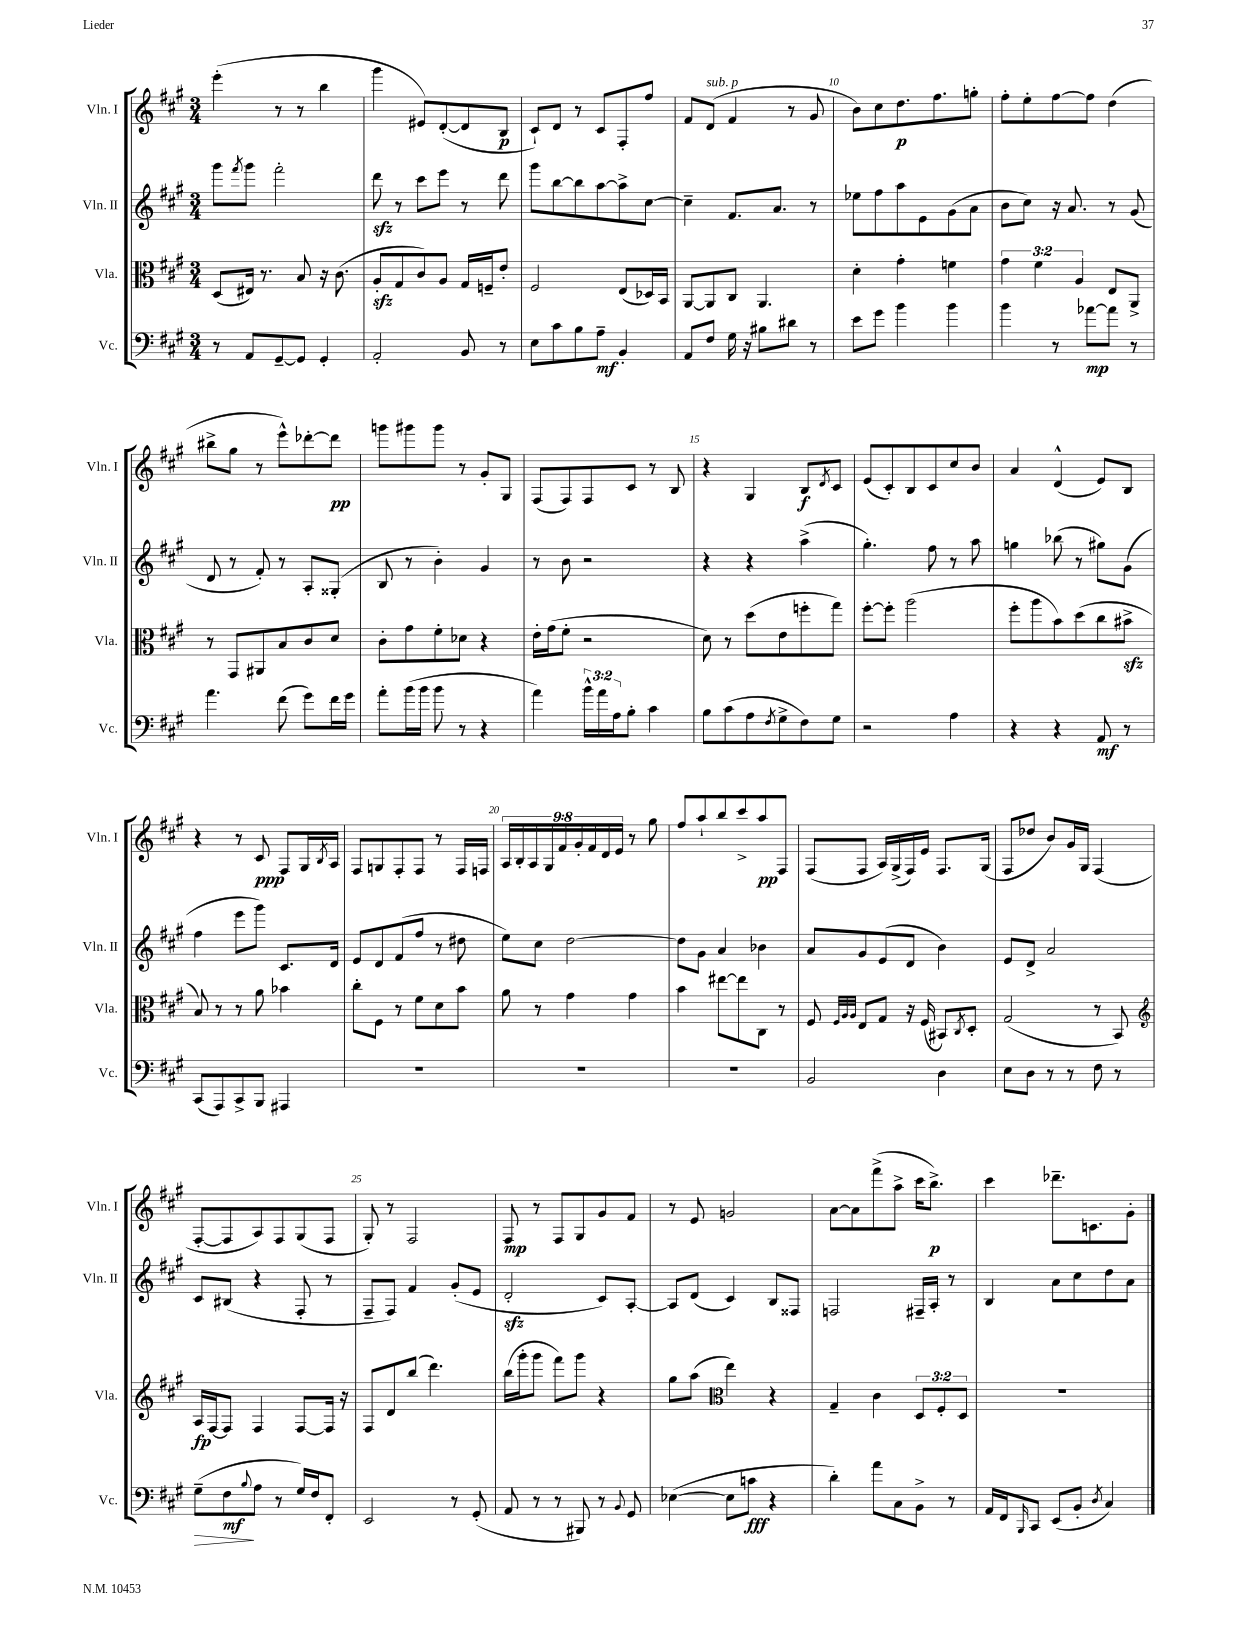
<<
\new StaffGroup <<
\new Staff = "s0" \with { instrumentName = "Vln. I" shortInstrumentName = "Vln. I" } {
    \clef treble \key a \major \numericTimeSignature \time 3/4 \override Staff.TupletNumber.text = #tuplet-number::calc-fraction-text
    e'''4-.( r8 r8 b''4 |
    gis'''4 eis'8) d'8~-.( d'8 b8\p |
    cis'8-!) d'8 r8 cis'8 fis8-. fis''8 |
    fis'8 d'8^\markup { \italic "sub. p" }( fis'4 r8 gis'8 |
    b'8) cis''8 d''8.\p fis''8. g''8-. |
    fis''8-. e''8-. fis''8~ fis''8 d''4( |
    bis''8-> gis''8 r8 e'''8-^) des'''8~-. des'''8\pp |
    g'''8 gis'''8 gis'''8 r8 gis'8-. gis8 |
    fis8( fis8) fis8 cis'8 r8 b8 |
    r4 gis4 b8\f \acciaccatura { d'8 } cis'8 |
    e'8( cis'8-.) b8 cis'8 cis''8 b'8 |
    a'4 d'4-^( e'8) b8 |
    r4 r8 cis'8\ppp fis8 gis16 \acciaccatura { b8 } a16 |
    fis8 g8 fis8-. fis8 r8 fis16 f16 |
    \tuplet 9/8 { a16 b16-. a16 gis16 fis'16 gis'16-. fis'16 d'16 e'16 } r8 gis''8 |
    fis''8 a''8-! b''8 cis'''8-> a''8\pp fis8 |
    fis8( fis8 a16) gis16->( fis16) e'16 fis8. gis16( |
    fis8 des''8 b'8) gis'16 gis16 fis4( |
    fis8~-. fis8 a8) fis8 gis8( fis8 |
    gis8-.) r8 fis2 |
    fis8\mp r8 fis8 gis8 gis'8 fis'8 |
    r8 e'8 g'2 |
    a'8~ a'8 fis'''8->( a''8-> cis'''16 b''8.->\p) |
    cis'''4 des'''8.-- c'8. gis'8-. \bar "|." |
}
\new Staff = "s1" \with { instrumentName = "Vln. II" shortInstrumentName = "Vln. II" } {
    \clef treble \key a \major \numericTimeSignature \time 3/4
    gis'''8 \acciaccatura { fis'''8 } gis'''8 fis'''2-. |
    d'''8\sfz r8 cis'''8 e'''8 r8 d'''8 |
    gis'''8 b''8~ b''8 a''8~ a''8-> cis''8~ |
    cis''4-- fis'8. a'8. r8 |
    ees''8 fis''8 a''8 e'8 gis'8( a'8 |
    b'8 cis''8) r16 a'8. r8 gis'8( |
    d'8 r8 fis'8-.) r8 a8-. gisis8-.( |
    b8 r8 b'4-.) gis'4 |
    r8 b'8 r2 |
    r4 r4 a''4->( |
    gis''4.-.) fis''8 r8 a''8 |
    g''4 bes''8( r8 gis''8) gis'8( |
    fis''4 e'''8 gis'''8) cis'8. d'16 |
    e'8 d'8 fis'8( fis''8 r8 dis''8 |
    e''8) cis''8 d''2~ |
    d''8 gis'8 a'4 bes'4 |
    a'8 gis'8 e'8( d'8 b'4) |
    e'8 d'8-> a'2 |
    cis'8 bis8( r4 fis8-. r8 |
    fis8-- fis8) fis'4 gis'8-.( e'8 |
    d'2-.\sfz cis'8) a8~-. |
    a8 d'8( cis'4) b8 fisis8 |
    f2 fis16-- a16-. r8 |
    b4 a'8 cis''8 d''8 a'8 \bar "|." |
}
\new Staff = "s2" \with { instrumentName = "Vla." shortInstrumentName = "Vla." } {
    \clef alto \key a \major \numericTimeSignature \time 3/4 \override Staff.TupletNumber.text = #tuplet-number::calc-fraction-text
    d8( eis16) r8. b8 r16 cis'8.( |
    a8-.\sfz gis8 cis'8) a8 gis16 f16-- e'8-. |
    fis2 e8( des16) b,16 |
    a,8~ a,8 cis8 a,4. |
    d'4-. gis'4-. f'4 |
    \tuplet 3/2 { gis'4 fis'4 a4 } e8 a,8-> |
    r8 gis,8 ais,8 b8 cis'8 d'8 |
    cis'8-. gis'8 fis'8-. des'8 r4 |
    e'16-. gis'16( fis'8-. r2 |
    d'8) r8 d''8( e'8 f''8-. gis''8) |
    fis''8~-. fis''8-. a''2( |
    fis''8-. a''8 b'8) d''8( cis''8 bis'8->\sfz |
    b8) r8 r8 a'8 bes'4 |
    cis''8-. fis8 r8 fis'8 d'8 b'8 |
    a'8 r8 gis'4 gis'4 |
    b'4 eis''8~ eis''8 cis8 r8 |
    fis8 \grace { fis32 a32 a32 } e8 gis8 r16 fis16( bis,8) \acciaccatura { cis8 } d8-. |
    gis2( r8 b,8) |
    \clef treble a16\fp fis16~ fis8 fis4 fis8~ fis16 r16 |
    fis8 d'8 b''8( d'''4.) |
    b''16( gis'''16-. gis'''8 fis'''8) gis'''8 r4 |
    gis''8 a''8( \clef alto e''4) r4 |
    gis4-- cis'4 \tuplet 3/2 { d8 fis8-. d8 } |
    R2. \bar "|." |
}
\new Staff = "s3" \with { instrumentName = "Vc." shortInstrumentName = "Vc." } {
    \clef bass \key a \major \numericTimeSignature \time 3/4 \override Staff.TupletNumber.text = #tuplet-number::calc-fraction-text
    r8 a,8 gis,8~-- gis,8 gis,4-. |
    a,2-. b,8 r8 |
    e8 cis'8 b8 a8--\mf b,4-. |
    a,8 fis8 gis16 r16 bis8 dis'8 r8 |
    e'8 gis'8 b'4 b'4 |
    b'4 r8 aes'8~\mp aes'8 r8 |
    a'4. fis'8( gis'8) fis'16 gis'16 |
    a'8-. b'16( b'16 b'8 r8 r4 |
    a'4) \tuplet 3/2 { b'16-^ a'16 a16 } b8-. cis'4 |
    b8 cis'8( a8 \acciaccatura { fis8 } gis8-> fis8) gis8 |
    r2 a4 |
    r4 r4 a,8\mf r8 |
    cis,8( a,,8) cis,8-> b,,8 ais,,4 |
    R2. |
    R2. |
    R2. |
    b,2 d4 |
    e8 d8 r8 r8 fis8 r8 |
    gis8--\>( fis8\mf\! \appoggiatura { b8 } a8 r8 gis16) fis16 fis,8-. |
    e,2 r8 gis,8-.( |
    a,8 r8 r8 bis,,8) r8 \appoggiatura { b,8 } gis,8 |
    ees4~( ees8 c'8\fff r4 |
    d'4-.) a'8 cis8 b,8-> r8 |
    a,16 fis,16 \grace { b,,16 } cis,8 e,8( b,8-. \acciaccatura { d8 } cis4) \bar "|." |
}
>>
>>
\layout { \context { \Score currentBarNumber = #6 \override BarNumber.break-visibility = ##(#f #t #t) barNumberVisibility = #(every-nth-bar-number-visible 5) } }
